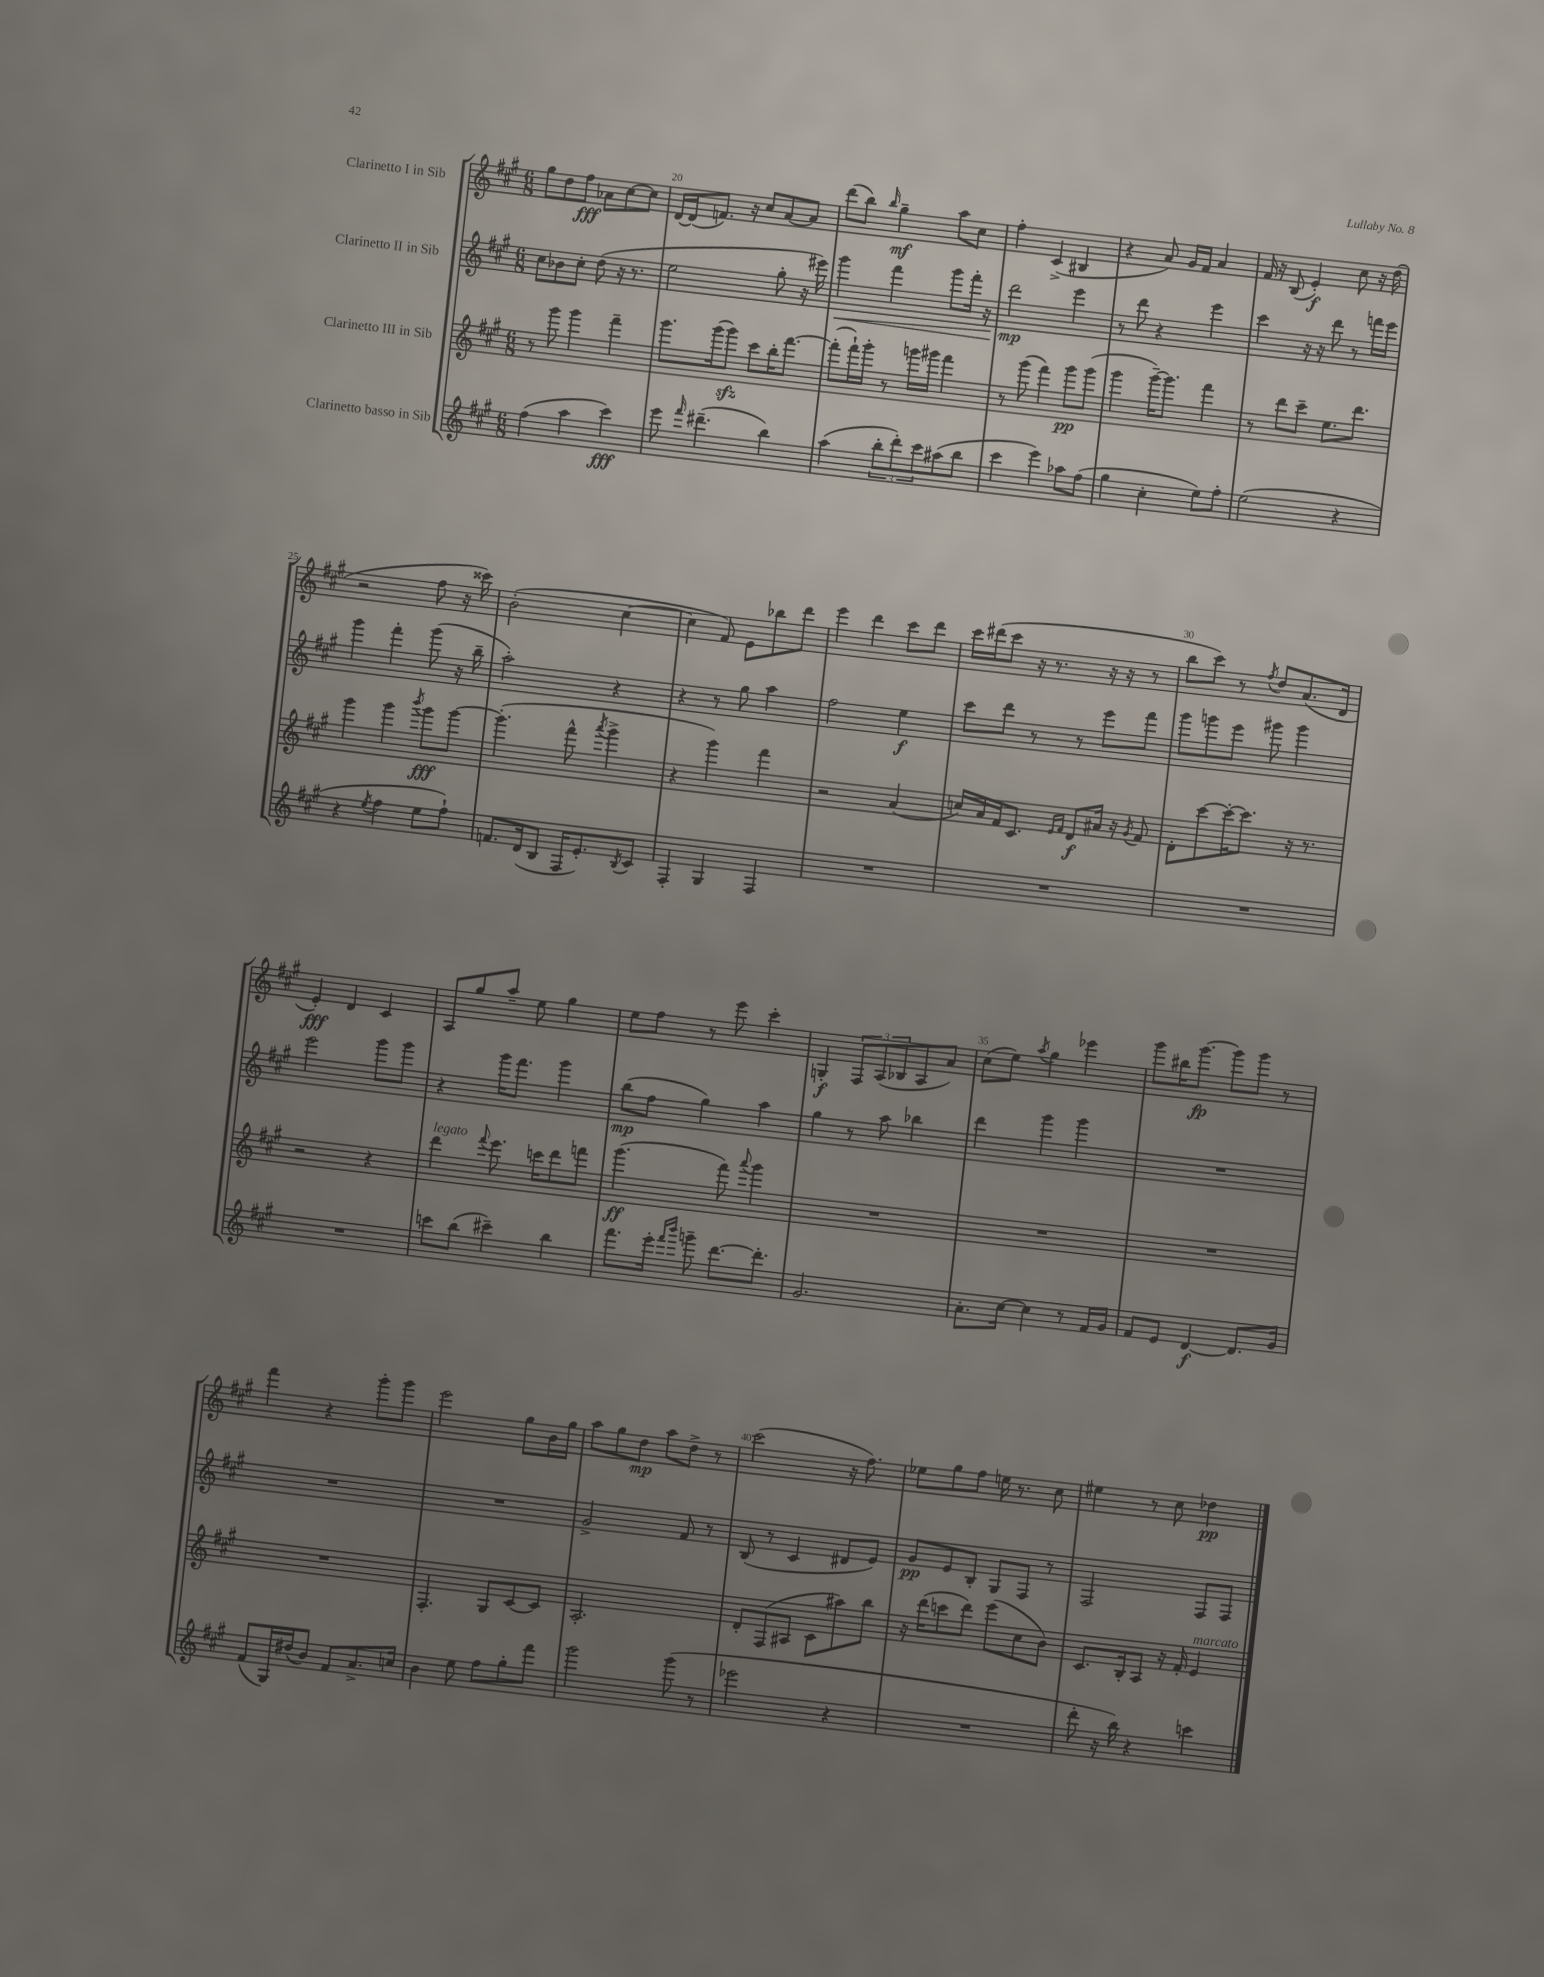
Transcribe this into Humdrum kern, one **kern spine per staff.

**kern	**dynam	**kern	**dynam	**kern	**dynam	**kern	**dynam
*part4	*part4	*part3	*part3	*part2	*part2	*part1	*part1
*staff4	*staff4	*staff3	*staff3	*staff2	*staff2	*staff1	*staff1
*I"Clarinetto basso in Sib	*	*I"Clarinetto III in Sib	*	*I"Clarinetto II in Sib	*	*I"Clarinetto I in Sib	*
*clefG2	*	*clefG2	*	*clefG2	*	*clefG2	*
*k[f#c#g#]	*	*k[f#c#g#]	*	*k[f#c#g#]	*	*k[f#c#g#]	*
*M6/8	*	*M6/8	*	*M6/8	*	*M6/8	*
=19	=19	=19	=19	=19	=19	=19	=19
(4ff#\	.	8r	.	8cc#\L	.	8gg#\L	.
.	.	8ggg#\	.	8b-X\	.	8dd\	.
4aa\	.	4ggg#\	.	8cc#'\J	.	8ff#\J	fff
.	.	.	.	(8dd\	.	8a-X\L	.
4ccc#\)	fff	4fff#~\	.	16r	.	[8cc#\	.
.	.	.	.	8.r	.	.	.
.	.	.	.	.	.	8cc#\J]	.
=20	=20	=20	=20	=20	=20	=20	=20
8eee\	.	8.ggg#\L	.	2ee\	.	[16d/LL	.
.	.	.	.	.	.	(16d/J]	.
16qqfff#/	.	.	.	.	.	.	.
(4.ddd#X~\	.	.	.	.	.	8.fn/J)	.
.	.	(16ggg#\k	.	.	.	.	.
.	.	8ggg#zz\J)	.	.	.	.	.
.	.	.	.	.	.	16r	.
.	.	8ccc#\L	.	.	.	8cc#/L	.
4bb\)	.	16bb'\K	.	8gg#'\	.	[8a/	.
.	.	[8.fff#\J	.	.	.	.	.
.	.	.	.	16r	.	8a/J]	.
.	.	.	.	16eee#X\)	.	.	.
=21	=21	=21	=21	=21	=21	=21	=21
!	!	!	!	!	!LO:HP:b	!	!
(4aa\	.	(8fff#'\L]	.	4ggg#\	<	(8ddd\L	.
.	.	16fff#`\L)	.	.	.	8bb\J)	.
.	.	16ggg#'\JJ	.	.	.	.	.
.	.	.	.	.	.	16qqbb/	.
12bb'\L	.	8r	.	4fff#\	.	4gg#~\	mf
12ddd'\)	.	.	.	.	.	.	.
.	.	16gggn\LL	.	.	.	.	.
12ccc#\	.	.	.	.	.	.	.
.	.	16ggg#X\JJ	.	.	.	.	.
(8aa#X\	.	4fff#\	.	8ggg#\L	.	8aa\L	.
8bb\J	.	.	.	16fff#'\Jk	.	8cc#\J	.
.	.	.	.	16r	.	.	.
=22	=22	=22	=22	=22	=22	=22	=22
4ccc#\	.	8r	.	2ddd\	mp	4ff#'\	.
.	.	(8ggg#\	.	.	.	.	.
4eee\)	.	4fff#\)	.	.	.	(4c#^/	.
8aa-X\L	.	8ggg#\L	pp	4eee\	[	4B#X/	.
(8ff#\J	.	(8ggg#\J	.	.	.	.	.
=23	=23	=23	=23	=23	=23	=23	=23
4gg#\	.	4ggg#\	.	8r	.	4r	.
.	.	.	.	8ddd\	.	.	.
4cc#'\	.	[16ggg#~\KL)	.	4r	.	8a/)	.
.	.	8.ggg#\J]	.	.	.	.	.
.	.	.	.	.	.	16g#/LL	.
.	.	.	.	.	.	16f#/JJ	.
8ee\L)	.	4fff#\	.	4eee\	.	4a/	.
8ff#'\J	.	.	.	.	.	.	.
=24	=24	=24	=24	=24	=24	=24	=24
(2ee\	.	8r	.	4ccc#\	.	16f#/	.
.	.	.	.	.	.	16r	.
.	.	8ddd\L	.	.	.	(8B/	.
.	.	8ccc#~\J	.	16r	.	4e'/)	f
.	.	.	.	16r	.	.	.
.	.	8.ee\L	.	8ddd\	.	.	.
4r	.	.	.	8r	.	8cc#\	.
.	.	8.ddd\J	.	.	.	.	.
.	.	.	.	16fffn\LL	.	16r	.
.	.	.	.	16eee\JJ	.	(16dd\	.
!!LO:LB:g=z
=25	=25	=25	=25	=25	=25	=25	=25
4r	.	4ggg#\	.	4ggg#\	.	2r	.
8qee/	.	.	.	.	.	.	.
4ff#\	.	4ggg#\	.	4fff#'\	.	.	.
.	.	8qbbb/	.	.	.	.	.
8ee\L	.	8ggg#\L	fff	(8ggg#\	.	8ff#\	.
8ff#`\J)	.	[8ggg#\J	.	16r	.	16r	.
.	.	.	.	16bb~\	.	16ccc##X\)	.
=26	=26	=26	=26	=26	=26	=26	=26
8.fn/L	.	(4.ggg#'\]	.	2aa'\)	.	(2b'\	.
(16d/k	.	.	.	.	.	.	.
8B/J	.	.	.	.	.	.	.
16F#/KL	.	8fff#^^\	.	.	.	.	.
8.e'/)	.	.	.	.	.	.	.
.	.	8qaaa/	.	.	.	.	.
.	.	4ggg#^\	.	4r	.	[4cc#\	.
8qB/	.	.	.	.	.	.	.
8c#/J	.	.	.	.	.	.	.
=27	=27	=27	=27	=27	=27	=27	=27
4F#'/	.	4r	.	4r	.	4cc#\]	.
4G#/	.	4ggg#\)	.	8r	.	8f#/)	.
.	.	.	.	8gg#\	.	8e\L	.
4F#/	.	4fff#\	.	4aa\	.	8bb-X\	.
.	.	.	.	.	.	8ddd\J	.
=28	=28	=28	=28	=28	=28	=28	=28
2.r	.	2r	.	2ff#\	.	4eee\	.
.	.	.	.	.	.	4ddd\	.
.	.	(4a/	.	4ee\	f	8ccc#\L	.
.	.	.	.	.	.	8ddd\J	.
=29	=29	=29	=29	=29	=29	=29	=29
2.r	.	16ccn/LL)	.	8ccc#\L	.	16ccc#\LL	.
.	.	16a/	.	.	.	(16ddd#X\J	.
.	.	16f#/J	.	8ddd\J	.	8ccc#\J	.
.	.	8.c#/J	.	.	.	.	.
.	.	.	.	8r	.	16r	.
.	.	.	.	.	.	8.r	.
.	.	16qqe/LL	.	.	.	.	.
.	.	16qqf#/JJ	.	.	.	.	.
.	.	8d/L	f	8r	.	.	.
.	.	16a#X/Jk	.	8eee\L	.	16r	.
.	.	16r	.	.	.	16r	.
.	.	8qg#/	.	.	.	.	.
.	.	8f#/	.	8fff#\J	.	8r	.
=30	=30	=30	=30	=30	=30	=30	=30
2.r	.	8d'\L	.	8ggg#\L	.	8bb\L	.
.	.	[8ccc#\	.	8gggn\	.	8ccc#\J)	.
.	.	16ccc#'\K_	.	8eee\J	.	8r	.
.	.	8.ccc#\J]	.	.	.	.	.
.	.	.	.	.	.	8qff#/	.
.	.	.	.	8ggg#X\	.	8dd/L	.
.	.	16r	.	4ggg#\	.	(8.a/	.
.	.	8.r	.	.	.	.	.
.	.	.	.	.	.	16d/Jk	.
!!LO:LB:g=z
=31	=31	=31	=31	=31	=31	=31	=31
2.r	.	2r	.	2eee\	.	4e'/)	fff
.	.	.	.	.	.	4d/	.
.	.	4r	.	8ggg#\L	.	4c#/	.
.	.	.	.	8ggg#\J	.	.	.
=32	=32	=32	=32	=32	=32	=32	=32
!	!	!LO:TX:a:i:t=legato	!	!	!	!	!
8cccn\L	.	4ddd\	.	4r	.	8A/L	.
(8bb\J	.	.	.	.	.	8gg#/	.
.	.	8qqfff#/	.	.	.	.	.
4ccc#X~\)	.	8.eee\	.	16ggg#\KL	.	8aa~/J	.
.	.	.	.	8.fff#\J	.	.	.
.	.	.	.	.	.	8ee\	.
.	.	16cccn\KL	.	.	.	.	.
4bb\	.	8ddd\	.	4ggg#\	.	4gg#\	.
.	.	8fffn\J	.	.	.	.	.
=33	=33	=33	=33	=33	=33	=33	=33
8.fff#\L	.	(4.ggg#\	ff	(8bb\L	mp	8ee\L	.
.	.	.	.	8ff#\J	.	8ff#\J	.
16eee'\Jk	.	.	.	.	.	.	.
16qqfff#/LL	.	.	.	.	.	.	.
16qqbbb/JJ	.	.	.	.	.	.	.
8gggn~\	.	.	.	4gg#\)	.	8r	.
[8.ddd\L	.	8fff#\)	.	.	.	8eee\	.
.	.	8qqaaa/	.	.	.	.	.
.	.	4ggg#\	.	4aa\	.	4ccc#'\	.
8.ddd'\J]	.	.	.	.	.	.	.
=34	=34	=34	=34	=34	=34	=34	=34
2.g#/	.	2.r	.	4gg#\	.	4Gn'/	f
.	.	.	.	8r	.	12F#/L	.
.	.	.	.	.	.	(12A/	.
.	.	.	.	8aa\	.	.	.
.	.	.	.	.	.	12B-X/	.
.	.	.	.	4bb-X\	.	8A/	.
.	.	.	.	.	.	8a/J)	.
=35	=35	=35	=35	=35	=35	=35	=35
8.a'\L	.	2.r	.	4ddd\	.	(8cc#\L	.
.	.	.	.	.	.	8ee\J)	.
[16cc#\Jk	.	.	.	.	.	.	.
.	.	.	.	.	.	8qaa/	.
4cc#\]	.	.	.	4ggg#\	.	4gg#\	.
8r	.	.	.	4ggg#\	.	4eee-X\	.
16f#/LL	.	.	.	.	.	.	.
16g#/JJ	.	.	.	.	.	.	.
=36	=36	=36	=36	=36	=36	=36	=36
8f#/L	.	2.r	.	2.r	.	8ggg#\L	.
8e/J	.	.	.	.	.	16bb#X\K	.
.	.	.	.	.	.	[8.ggg#\J	fp
[4d/	f	.	.	.	.	.	.
.	.	.	.	.	.	8ggg#\L]	.
8.d/L]	.	.	.	.	.	8ggg#\J	.
.	.	.	.	.	.	8r	.
16g#/Jk	.	.	.	.	.	.	.
!!LO:LB:g=z
=37	=37	=37	=37	=37	=37	=37	=37
(8f#/L	.	2.r	.	2.r	.	4fff#\	.
16G#/L)	.	.	.	.	.	.	.
(16dd#X/J	.	.	.	.	.	.	.
8b/J)	.	.	.	.	.	4r	.
8f#/L	.	.	.	.	.	.	.
8.a^/	.	.	.	.	.	8ggg#'\L	.
.	.	.	.	.	.	8ggg#\J	.
16ccn/Jk	.	.	.	.	.	.	.
=38	=38	=38	=38	=38	=38	=38	=38
4b\	.	4.F#'/	.	2.r	.	2eee\	.
8ee\	.	.	.	.	.	.	.
8ff#\L	.	8G#/L	.	.	.	.	.
8gg#'\	.	[8c#/	.	.	.	8gg#\L	.
8fff#\J	.	8c#/J]	.	.	.	16b\L	.
.	.	.	.	.	.	16gg#\JJ	.
=39	=39	=39	=39	=39	=39	=39	=39
2ggg#\	.	2.A'/	.	2g#^/	.	8aa\L	.
.	.	.	.	.	.	8gg#\	.
.	.	.	.	.	.	8dd\J	mp
.	.	.	.	.	.	8aa\L	.
(8ggg#\	.	.	.	8f#/	.	8dd^\J	.
8r	.	.	.	8r	.	8r	.
=40	=40	=40	=40	=40	=40	=40	=40
2eee-X\	.	8d'/L	.	(8B/	.	(2ccc#\	.
.	.	(8F#/	.	8r	.	.	.
.	.	8A#X/J	.	4c#/	.	.	.
.	.	8c#\L	.	.	.	.	.
4r	.	8aa#X\)	.	8d#X/L	.	16r	.
.	.	.	.	.	.	8.ff#\)	.
.	.	8bb\J	.	8e/J)	.	.	.
=41	=41	=41	=41	=41	=41	=41	=41
2.r	.	16r	.	8g#/L	pp	8ee-X\L	.
.	.	(16ddd\KL	.	.	.	.	.
.	.	8cccn\	.	8e/	.	8gg#\	.
.	.	8ddd\J)	.	8B'/J	.	8ff#\J	.
.	.	(8eee\L	.	8G#/L	.	16een\	.
.	.	.	.	.	.	8.r	.
.	.	8cc#\	.	8F#/J	.	.	.
.	.	8b\J)	.	8r	.	8cc#\	.
=42	=42	=42	=42	=42	=42	=42	=42
8ddd'\	.	8.c#/L	.	2F#/	.	4ee#X\	.
16r	.	.	.	.	.	.	.
16bb\)	.	16B'/k	.	.	.	.	.
4r	.	8A/J	.	.	.	8r	.
.	.	16r	.	.	.	8cc#\	.
.	.	16f#'/	.	.	.	.	.
!	!	!LO:TX:a:i:t=marcato	!	!	!	!	!
4cccn\	.	4e/	.	8F#/L	.	4dd-X\	pp
.	.	.	.	8F#/J	.	.	.
==	==	==	==	==	==	==	==
*-	*-	*-	*-	*-	*-	*-	*-
